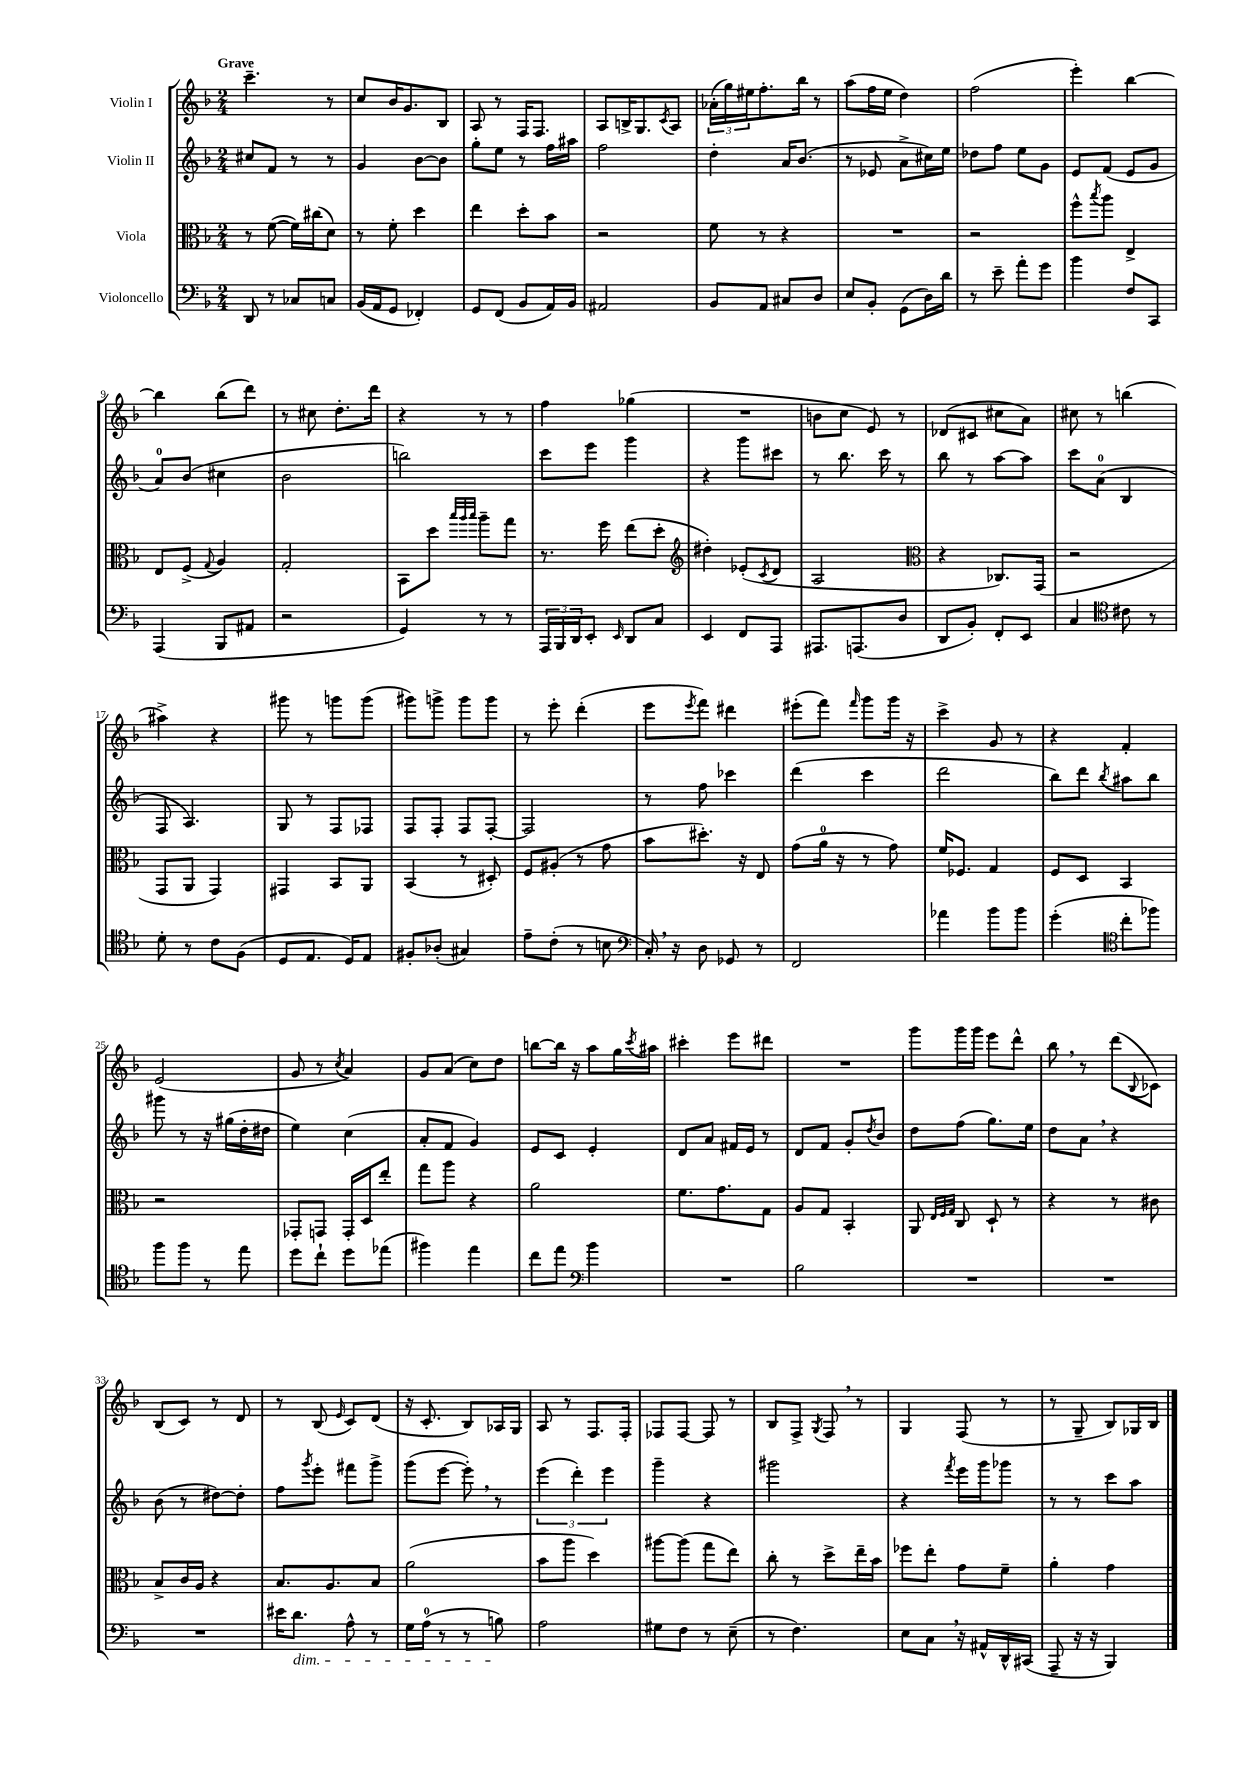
<<
\new StaffGroup <<
\new Staff = "s0" \with { instrumentName = "Violin I" } {
    \clef treble \key f \major \numericTimeSignature \time 2/4 \tempo "Grave"
    c'''4.-- r8 |
    c''8 bes'16 g'8. bes8 |
    a8 r8 f16 f8. |
    a8 b16-> g8. \acciaccatura { c'8 } a8 |
    \tuplet 3/2 { aes'16-.( g''16) eis''16 } f''8.-. bes''16 r8 |
    a''8( f''16 e''16 d''4) |
    f''2( |
    e'''4-.) bes''4~ |
    bes''4 bes''8( d'''8) |
    r8 cis''8 d''8.-. d'''16 |
    r4 r8 r8 |
    f''4 ges''4( |
    R2 |
    b'8 c''8 e'8) r8 |
    des'8( cis'8 cis''8 a'8) |
    cis''8 r8 b''4( |
    ais''4->) r4 |
    gis'''8 r8 g'''8 g'''8( |
    gis'''8) g'''8-> g'''8 g'''8 |
    r8 e'''8-. d'''4-.( |
    e'''8 \acciaccatura { e'''8 } f'''8) dis'''4 |
    eis'''8-.( f'''8) \grace { f'''16 } g'''8 g'''16 r16 |
    c'''4-> g'8 r8 |
    r4 f'4-. |
    e'2( |
    g'8 r8 \acciaccatura { c''8 } a'4) |
    g'8 a'8( c''8) d''8 |
    b''8~ b''16 r16 a''8 g''16 \acciaccatura { c'''8 } ais''16 |
    cis'''4-. e'''8 dis'''8 |
    R2 |
    g'''8 g'''16 g'''16 e'''8 d'''8-^ |
    bes''8 \breathe r8 d'''8( \appoggiatura { bes8 } ces'8) |
    bes8( c'8) r8 d'8 |
    r8 bes8( \grace { e'16 } c'8) d'8( |
    r16 c'8.-. bes8) aes16 g16 |
    a8 r8 f8. f16-. |
    fes8 fes8~ fes8 r8 |
    bes8 f8-> \acciaccatura { g8 } f8 \breathe r8 |
    g4 f8( r8 |
    r8 g8-- bes8) ges16 bes16 \bar "|." |
}
\new Staff = "s1" \with { instrumentName = "Violin II" } {
    \clef treble \key f \major \numericTimeSignature \time 2/4
    cis''8 f'8 r8 r8 |
    g'4 bes'8~ bes'8 |
    g''8-. e''8 r8 f''16 ais''16 |
    f''2 |
    d''4-. a'16 bes'8.( |
    r8 ees'8 a'8-> cis''16) e''16 |
    des''8 f''8 e''8 g'8 |
    e'8 f'8( e'8 g'8 |
    a'8-0) bes'8( cis''4 |
    bes'2 |
    b''2) |
    c'''8 e'''8 g'''4 |
    r4 g'''8 cis'''8 |
    r8 bes''8. c'''16 r8 |
    bes''8 r8 a''8~ a''8 |
    c'''8 a'8-0( bes4 |
    f8 a4.) |
    g8 r8 f8 fes8 |
    f8 f8-. f8 f8~-. |
    f2 |
    r8 f''8 ces'''4 |
    d'''4( c'''4 |
    d'''2 |
    bes''8) d'''8 \acciaccatura { bes''8 } ais''8 bes''8 |
    gis'''8 r8 r16 gis''16( d''16-. dis''16 |
    e''4) c''4( |
    a'8-. f'8 g'4) |
    e'8 c'8 e'4-. |
    d'8 a'8 fis'16 e'16 r8 |
    d'8 f'8 g'8-. \acciaccatura { d''8 } bes'8 |
    d''8 f''8( g''8.) e''16 |
    d''8 a'8 \breathe r4 |
    bes'8( r8 dis''8~) dis''8-. |
    f''8 \acciaccatura { g'''8 } e'''8-. fis'''8 g'''8-> |
    g'''8( e'''8~ e'''8-.) \breathe r8 |
    \tuplet 3/2 { e'''4( d'''4-.) e'''4 } |
    g'''4-- r4 |
    gis'''2 |
    r4 \acciaccatura { f'''8 } e'''16 g'''16 ges'''8 |
    r8 r8 c'''8 a''8 \bar "|." |
}
\new Staff = "s2" \with { instrumentName = "Viola" } {
    \clef alto \key f \major \numericTimeSignature \time 2/4
    r8 f'8~( f'16) cis''16( d'8) |
    r8 f'8-. d''4 |
    e''4 d''8-. bes'8 |
    r2 |
    f'8 r8 r4 |
    R2 |
    r2 |
    f''8-^ \acciaccatura { bes''8 } a''8 e4-> |
    e8 f8->( \appoggiatura { g8 } a4) |
    g2-. |
    bes,8 d''8 \grace { bes''32 a''32 bes''32 } a''8-- g''8 |
    r8. f''16 e''8( d''8-. |
    \clef treble dis''4-.) ees'8-.( \acciaccatura { c'8 } d'8 |
    a2 |
    \clef alto r4 ces8.) g,16( |
    r2 |
    g,8 a,8 g,4) |
    gis,4 bes,8 a,8 |
    bes,4( r8 dis8-.) |
    f8 ais8-.( r8 g'8 |
    bes'8 dis''8.-.) r16 e8 |
    g'8( a'16-0 r16 r8 g'8) |
    f'16 fes8. g4 |
    f8 d8 bes,4 |
    r2 |
    ges,8-. g,8 g,16-. d16 e''8-. |
    g''8 a''8 r4 |
    a'2 |
    f'8. g'8. g8 |
    a8 g8 bes,4-. |
    a,8 \grace { e32 f32 g32 } c8 d8-! r8 |
    r4 r8 cis'8 |
    bes8-> c'16 a16 r4 |
    bes8. a8. bes8 |
    a'2( |
    bes'8 a''8 d''4) |
    ais''8~ ais''8( g''8 e''8) |
    c''8-. r8 d''8-> e''16-- bes'16 |
    fes''8 e''8-. g'8 f'8-- |
    a'4-. g'4 \bar "|." |
}
\new Staff = "s3" \with { instrumentName = "Violoncello" } {
    \clef bass \key f \major \numericTimeSignature \time 2/4
    d,8 r8 ces8 c8 |
    bes,16( a,16 g,8 fes,4-.) |
    g,8 f,8( bes,8 a,16) bes,16 |
    ais,2 |
    bes,8 a,8 cis8 d8 |
    e8 bes,8-. g,8( d16) d'16 |
    r8 e'8-- a'8-. g'8 |
    bes'4 f8 c,8 |
    a,,4( bes,,8 ais,8 |
    r2 |
    g,4) r8 r8 |
    \tuplet 3/2 { a,,16 bes,,16 d,16 } e,8-. \grace { e,16 } d,8 c8 |
    e,4 f,8 a,,8 |
    ais,,8. a,,8.( d8 |
    d,8 bes,8-.) f,8-. e,8 |
    c4 \clef tenor cis'8 r8 |
    d'8-. r8 c'8 f8( |
    d8 e8. d16) e8 |
    fis8-. aes8-.( gis4) |
    e'8-- c'8-.( r8 b8 |
    \clef bass c16-.) \breathe r16 d8 ges,8 r8 |
    f,2 |
    aes'4 bes'8 bes'8 |
    g'4-.( \clef tenor c''8-. fes''8) |
    f''8 f''8 r8 e''8 |
    d''8 c''8-! d''8 ees''8( |
    fis''4) e''4 |
    c''8 e''8 \clef bass bes'4 |
    R2 |
    bes2 |
    R2 |
    R2 |
    R2 |
    eis'16 d'8.\dim a8-^ r8 |
    g16 a16-0( r8 r8 b8\!) |
    a2 |
    gis8 f8 r8 e8--( |
    r8 f4.) |
    e8 c8 \breathe r16 ais,16-^ d,16-^ cis,16( |
    a,,8-- r16 r16 bes,,4) \bar "|." |
}
>>
>>
